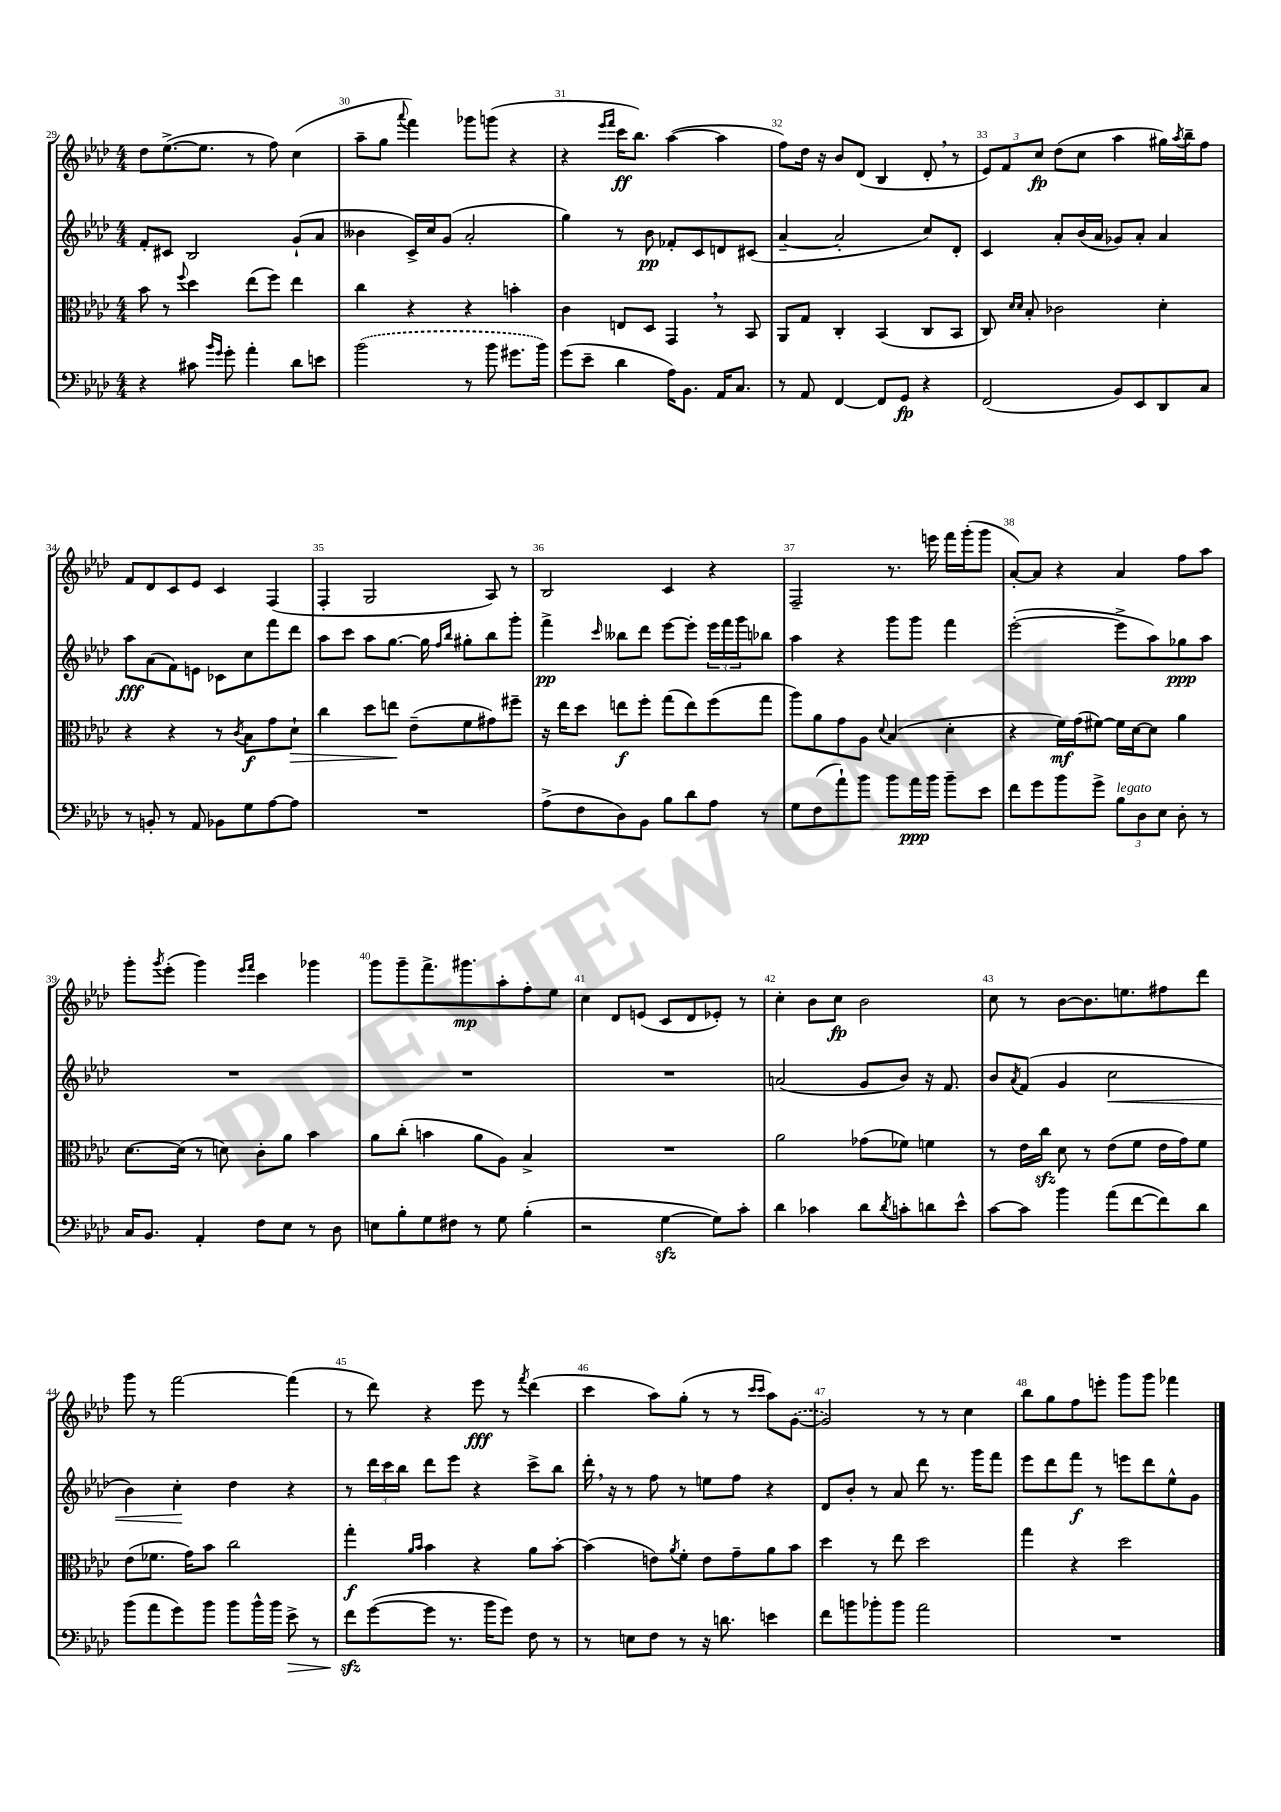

**kern	**dynam	**kern	**dynam	**kern	**dynam	**kern	**dynam
*part4	*part4	*part3	*part3	*part2	*part2	*part1	*part1
*staff4	*staff4	*staff3	*staff3	*staff2	*staff2	*staff1	*staff1
*clefF4	*	*clefC3	*	*clefG2	*	*clefG2	*
*k[b-e-a-d-]	*	*k[b-e-a-d-]	*	*k[b-e-a-d-]	*	*k[b-e-a-d-]	*
*M4/4	*	*M4/4	*	*M4/4	*	*M4/4	*
=29	=29	=29	=29	=29	=29	=29	=29
4r	.	8b-\	.	8f'/L	.	8dd-\L	.
.	.	8r	.	8c#X/J	.	([8.ee-^\	.
.	.	8qqff/	.	.	.	.	.
8c#X\	.	4dd-\	.	2B-/	.	.	.
.	.	.	.	.	.	8.ee-\J]	.
16qqb-/LL	.	.	.	.	.	.	.
16qqg/JJ	.	.	.	.	.	.	.
8g'\	.	.	.	.	.	.	.
4a-'\	.	(8ee-\L	.	.	.	8r	.
.	.	8ff\J)	.	.	.	8ff\)	.
8d-\L	.	4ee-\	.	(8g`/L	.	(4cc\	.
8en\J	.	.	.	8a-/J	.	.	.
=30	=30	=30	=30	=30	=30	=30	=30
(2b-\	.	4cc\	.	4b--X\	.	8aa-~\L	.
.	.	.	.	.	.	8gg\J	.
.	.	.	.	.	.	8qqaaa-/	.
.	.	4r	.	16c^/LL)	.	4fff\)	.
.	.	.	.	16cc/J	.	.	.
.	.	.	.	(8g/J	.	.	.
8r	.	4r	.	2a-'/	.	8ggg-X\L	.
8b-\	.	.	.	.	.	(8gggn\J	.
8.g#X\L	.	4bn'\	.	.	.	4r	.
16b-\Jk)	.	.	.	.	.	.	.
=31	=31	=31	=31	=31	=31	=31	=31
(8g\L	.	4c\	.	4gg\)	.	4r	.
8e-~\J	.	.	.	.	.	.	.
.	.	.	.	.	.	16qqeee-/LL	.
.	.	.	.	.	.	16qqfff/JJ	.
4d-\	.	8En/L	.	8r	.	16ccc\KL	ff
.	.	.	.	.	.	8.bb-\J)	.
.	.	8D-/J	.	8b-\	pp	.	.
16A-\KL)	.	4GG,/	.	8f-X'/L	.	([4aa-\	.
8.BB-\J	.	.	.	.	.	.	.
.	.	.	.	8c/	.	.	.
16AA-/KL	.	8r	.	8dn/	.	4aa-\]	.
8.C/J	.	.	.	.	.	.	.
.	.	8BB-/	.	(8c#X/J	.	.	.
=32	=32	=32	=32	=32	=32	=32	=32
8r	.	8AA-/L	.	[4a-~/	.	8ff\L)	.
8AA-/	.	8G/J	.	.	.	16dd-\Jk	.
.	.	.	.	.	.	16r	.
[4FF/	.	4C'/	.	2a-'/]	.	8b-/L	.
.	.	.	.	.	.	(8d-/J	.
8FF/L]	.	(4BB-/	.	.	.	4B-/	.
8GG/J	fp	.	.	.	.	.	.
4r	.	8C/L	.	8cc/L)	.	8d-',/	.
.	.	8BB-/J	.	8d-'/J	.	8r	.
=33	=33	=33	=33	=33	=33	=33	=33
(2FF/	.	8C/)	.	4c/	.	12e-/L)	.
.	.	.	.	.	.	12f/	.
.	.	16qqd-/LL	.	.	.	.	.
.	.	16qqd-/JJ	.	.	.	.	.
.	.	8B-'/	.	.	.	.	.
.	.	.	.	.	.	12cc/J	fp
.	.	2c-X\	.	8a-'/L	.	(8dd-\L	.
.	.	.	.	(16b-/L	.	8cc\J	.
.	.	.	.	16a-/JJ	.	.	.
8BB-/L)	.	.	.	8g-X/L)	.	4aa-\	.
8EE-/	.	.	.	8a-'/J	.	.	.
8DD-/	.	4d-'\	.	4a-/	.	16gg#X\LL)	.
.	.	.	.	.	.	8qaa-/	.
.	.	.	.	.	.	16bb-~\J	.
8C/J	.	.	.	.	.	8ff\J	.
!!LO:LB:g=z
=34	=34	=34	=34	=34	=34	=34	=34
8r	.	4r	.	8aa-\L	fff	8f/L	.
8BBn'/	.	.	.	(8a-\	.	8d-/	.
8r	.	4r	.	8f\)	.	8c/	.
8AA-/	.	.	.	8en\J	.	8e-/J	.
8BB-X\L	.	8r	.	8c-X\L	.	4c/	.
.	.	8qc/	.	.	.	.	.
8G\	.	8B-\L	f	8cc\	.	.	.
[8A-\	.	8g\	.	8fff\	.	(4F/	.
!	!	!	!LO:HP:b	!	!	!	!
8A-\J]	.	8d-`\J	>	8ddd-\J	.	.	.
=35	=35	=35	=35	=35	=35	=35	=35
1r	.	4cc\	.	8aa-\L	.	4F'/	.
.	.	.	.	8ccc\J	.	.	.
.	.	8dd-\L	.	8aa-\L	.	2G/	.
.	.	8een\J	.	[8.gg\J	.	.	.
.	.	(8e-~\L	]	.	.	.	.
.	.	.	.	16gg\]	.	.	.
.	.	.	.	16qqff/LL	.	.	.
.	.	.	.	16qqbb-/JJ	.	.	.
.	.	8f\	.	8gg#X'\L	.	.	.
.	.	8g#X\)	.	8bb-\	.	8A-/)	.
.	.	8ff#X~\J	.	8ggg'\J	.	8r	.
=36	=36	=36	=36	=36	=36	=36	=36
(8A-^\L	.	16r	.	4fff^\	pp	2B-/	.
.	.	16ee-\KL	.	.	.	.	.
8F\	.	8dd-\J	.	.	.	.	.
.	.	.	.	16qqccc/	.	.	.
8D-\)	.	8een\L	f	8bb--X\L	.	.	.
8BB-\J	.	8ff'\J	.	8ddd-\J	.	.	.
8B-\L	.	(8gg\L	.	[8eee-\L	.	4c/	.
8d-\	.	8ee\)	.	8eee-'\J]	.	.	.
8A-\J	.	(8ff\	.	24eee-\LL	.	4r	.
.	.	.	.	24fff\	.	.	.
.	.	.	.	24ggg\J	.	.	.
8r	.	8gg\J	.	8bb-X\J	.	.	.
=37	=37	=37	=37	=37	=37	=37	=37
8G\L	.	8aa-\L)	.	4aa-\	.	2F~/	.
(8F\	.	8a-\	.	.	.	.	.
8a-`\)	.	8g\	.	4r	.	.	.
8b-\J	.	8A-\J	.	.	.	.	.
.	.	8qqd-/	.	.	.	.	.
8b-\L	.	(4B-/	.	8ggg\L	.	8.r	.
16a-\L	ppp	.	.	8ggg\J	.	.	.
16b-\JJ	.	.	.	.	.	16eeen\	.
8b-~\L	.	4d-'\	.	4fff\	.	16fff\LL	.
.	.	.	.	.	.	(16ggg'\J	.
8e-\J	.	.	.	.	.	8ggg\J	.
=38	=38	=38	=38	=38	=38	=38	=38
8f\L	.	4r	.	([2eee-'\	.	[8a-'/L)	.
8g\	.	.	.	.	.	8a-/J]	.
8b-\	.	16f\LL)	mf	.	.	4r	.
.	.	(16g\J	.	.	.	.	.
8g^\J	.	[8f#X\J)	.	.	.	.	.
!LO:TX:a:i:t=legato	!	!	!	!	!	!	!
12B-\L	.	16f#\LL]	.	8eee-^\L]	.	4a-/	.
.	.	[16d-\J	.	.	.	.	.
12D-\	.	.	.	.	.	.	.
.	.	8d-\J]	.	8aa-\)	.	.	.
12E-\J	.	.	.	.	.	.	.
8D-'\	.	4a-\	.	8gg-X\	ppp	8ff\L	.
8r	.	.	.	8aa-\J	.	8aa-\J	.
!!LO:LB:g=z
=39	=39	=39	=39	=39	=39	=39	=39
16C/KL	.	[8.d-\L	.	1r	.	8ggg'\L	.
8.BB-/J	.	.	.	.	.	.	.
.	.	.	.	.	.	8qggg/	.
.	.	.	.	.	.	(8eee-'\J	.
.	.	(16d-\Jk]	.	.	.	.	.
4AA-'/	.	8r	.	.	.	4ggg\)	.
.	.	8dn\)	.	.	.	.	.
.	.	.	.	.	.	16qqeee-/LL	.
.	.	.	.	.	.	16qqfff/JJ	.
8F\L	.	8c'\L	.	.	.	4ccc\	.
8E-\J	.	8a-\J	.	.	.	.	.
8r	.	4b-\	.	.	.	4ggg-X\	.
8D-\	.	.	.	.	.	.	.
=40	=40	=40	=40	=40	=40	=40	=40
8En\L	.	8a-\L	.	1r	.	8ggg\L	.
8B-'\	.	(8cc'\J	.	.	.	8ggg~\	.
8G\	.	4bn\	.	.	.	8.fff^\	.
8F#X\J	.	.	.	.	.	.	.
.	.	.	.	.	.	8.ggg#X\	mp
8r	.	8a-\L	.	.	.	.	.
8G\	.	8A-\J)	.	.	.	8aa-'\	.
(4B-'\	.	4B-^/	.	.	.	8ff'\	.
.	.	.	.	.	.	8ee-\J	.
=41	=41	=41	=41	=41	=41	=41	=41
2r	.	1r	.	1r	.	4cc\	.
.	.	.	.	.	.	8d-/L	.
.	.	.	.	.	.	(8en/J	.
[4Gzz\	.	.	.	.	.	8c/L	.
.	.	.	.	.	.	8d-/	.
8G\L])	.	.	.	.	.	8e-X'/J)	.
8c'\J	.	.	.	.	.	8r	.
=42	=42	=42	=42	=42	=42	=42	=42
4d-\	.	2a-\	.	(2an/	.	4cc'\	.
4c-X\	.	.	.	.	.	8b-\L	.
.	.	.	.	.	.	8cc\J	fp
8d-\L	.	(8g-X\L	.	8g/L	.	2b-\	.
8qd-/	.	.	.	.	.	.	.
8cn'\	.	8f-X\J)	.	8b-/J)	.	.	.
8dn\	.	4fn\	.	16r	.	.	.
.	.	.	.	8.f/	.	.	.
8e-^^\J	.	.	.	.	.	.	.
=43	=43	=43	=43	=43	=43	=43	=43
[8c\L	.	8r	.	8b-/L	.	8cc\	.
.	.	.	.	8qa-/	.	.	.
8c\J]	.	16e-\LL	.	(8f/J	.	8r	.
.	.	16cczz\JJ	.	.	.	.	.
4b-\	.	8d-\	.	4g/	.	[8b-\L	.
.	.	8r	.	.	.	8.b-\]	.
!	!	!	!	!	!LO:HP:b	!	!
(8a-\L	.	(8e-\L	.	2cc\	<	.	.
.	.	.	.	.	.	8.een\	.
[8f\	.	8f\J	.	.	.	.	.
8f\])	.	16e-\LL	.	.	.	8ff#X\	.
.	.	16g\J)	.	.	.	.	.
8d-\J	.	8f\J	.	.	.	8ddd-\J	.
!!LO:LB:g=z
=44	=44	=44	=44	=44	=44	=44	=44
(8b-\L	.	(8e-\L	.	4b-\)	.	8ggg\	.
8a-\	.	8.f-X\J	.	.	.	8r	.
8g\)	.	.	.	4cc'\	.	[2fff\	.
.	.	16g\KL)	.	.	.	.	.
8b-\J	.	8b-\J	.	.	.	.	.
8b-\L	.	2cc\	.	4dd-\	[	.	.
16b-^^\L	.	.	.	.	.	.	.
16b-\JJ	.	.	.	.	.	.	.
!	!LO:HP:b	!	!	!	!	!	!
8e-^\	>	.	.	4r	.	(4fff\]	.
8r	.	.	.	.	.	.	.
=45	=45	=45	=45	=45	=45	=45	=45
8fzz\L	.	4gg'\	f	8r	.	8r	.
([8g\	]	.	.	24ddd-\LL	.	8ddd-\)	.
.	.	.	.	24ccc\	.	.	.
.	.	.	.	24bb-\JJ	.	.	.
.	.	16qqa-/LL	.	.	.	.	.
.	.	16qqb-/JJ	.	.	.	.	.
8g\J]	.	4b-\	.	8ddd-\L	.	4r	.
8.r	.	.	.	8eee-\J	.	.	.
.	.	4r	.	4r	.	8eee-\	fff
16b-\KL	.	.	.	.	.	.	.
8g\J)	.	.	.	.	.	8r	.
.	.	.	.	.	.	8qfff/	.
8F\	.	8a-\L	.	8ccc^\L	.	(4ddd-\	.
8r	.	[8b-'\J	.	8bb-\J	.	.	.
=46	=46	=46	=46	=46	=46	=46	=46
8r	.	(4b-\]	.	16ddd-',\	.	4ccc\	.
.	.	.	.	16r	.	.	.
8En\L	.	.	.	8r	.	.	.
8F\J	.	8en\L)	.	8ff\	.	8aa-\L)	.
.	.	8qa-/	.	.	.	.	.
8r	.	8f'\J	.	8r	.	(8gg'\J	.
16r	.	8e\L	.	8een\L	.	8r	.
8.dn\	.	.	.	.	.	.	.
.	.	8g~\	.	8ff\J	.	8r	.
.	.	.	.	.	.	16qqccc/LL	.
.	.	.	.	.	.	16qqccc/JJ	.
4en\	.	8a-\	.	4r	.	8aa-\L)	.
.	.	8b-\J	.	.	.	([8g\J	.
=47	=47	=47	=47	=47	=47	=47	=47
8f\L	.	4dd-\	.	8d-/L	.	2g/])	.
8bn\	.	.	.	8b-'/J	.	.	.
8b-X'\	.	8r	.	8r	.	.	.
8b-\J	.	8ee-\	.	8a-/	.	.	.
2a-\	.	2dd-\	.	8ddd-\	.	8r	.
.	.	.	.	8.r	.	8r	.
.	.	.	.	.	.	4cc\	.
.	.	.	.	16ggg\KL	.	.	.
.	.	.	.	8fff\J	.	.	.
=48	=48	=48	=48	=48	=48	=48	=48
1r	.	4gg\	.	8eee-\L	.	8bb-\L	.
.	.	.	.	8ddd-\	.	8gg\	.
.	.	4r	.	8fff\J	f	8ff\	.
.	.	.	.	8r	.	8eeen'\J	.
.	.	2dd-\	.	8eeen\L	.	8ggg\L	.
.	.	.	.	8ddd-\	.	8ggg\J	.
.	.	.	.	8ee-^^\	.	4fff-X\	.
.	.	.	.	8g\J	.	.	.
==	==	==	==	==	==	==	==
*-	*-	*-	*-	*-	*-	*-	*-
